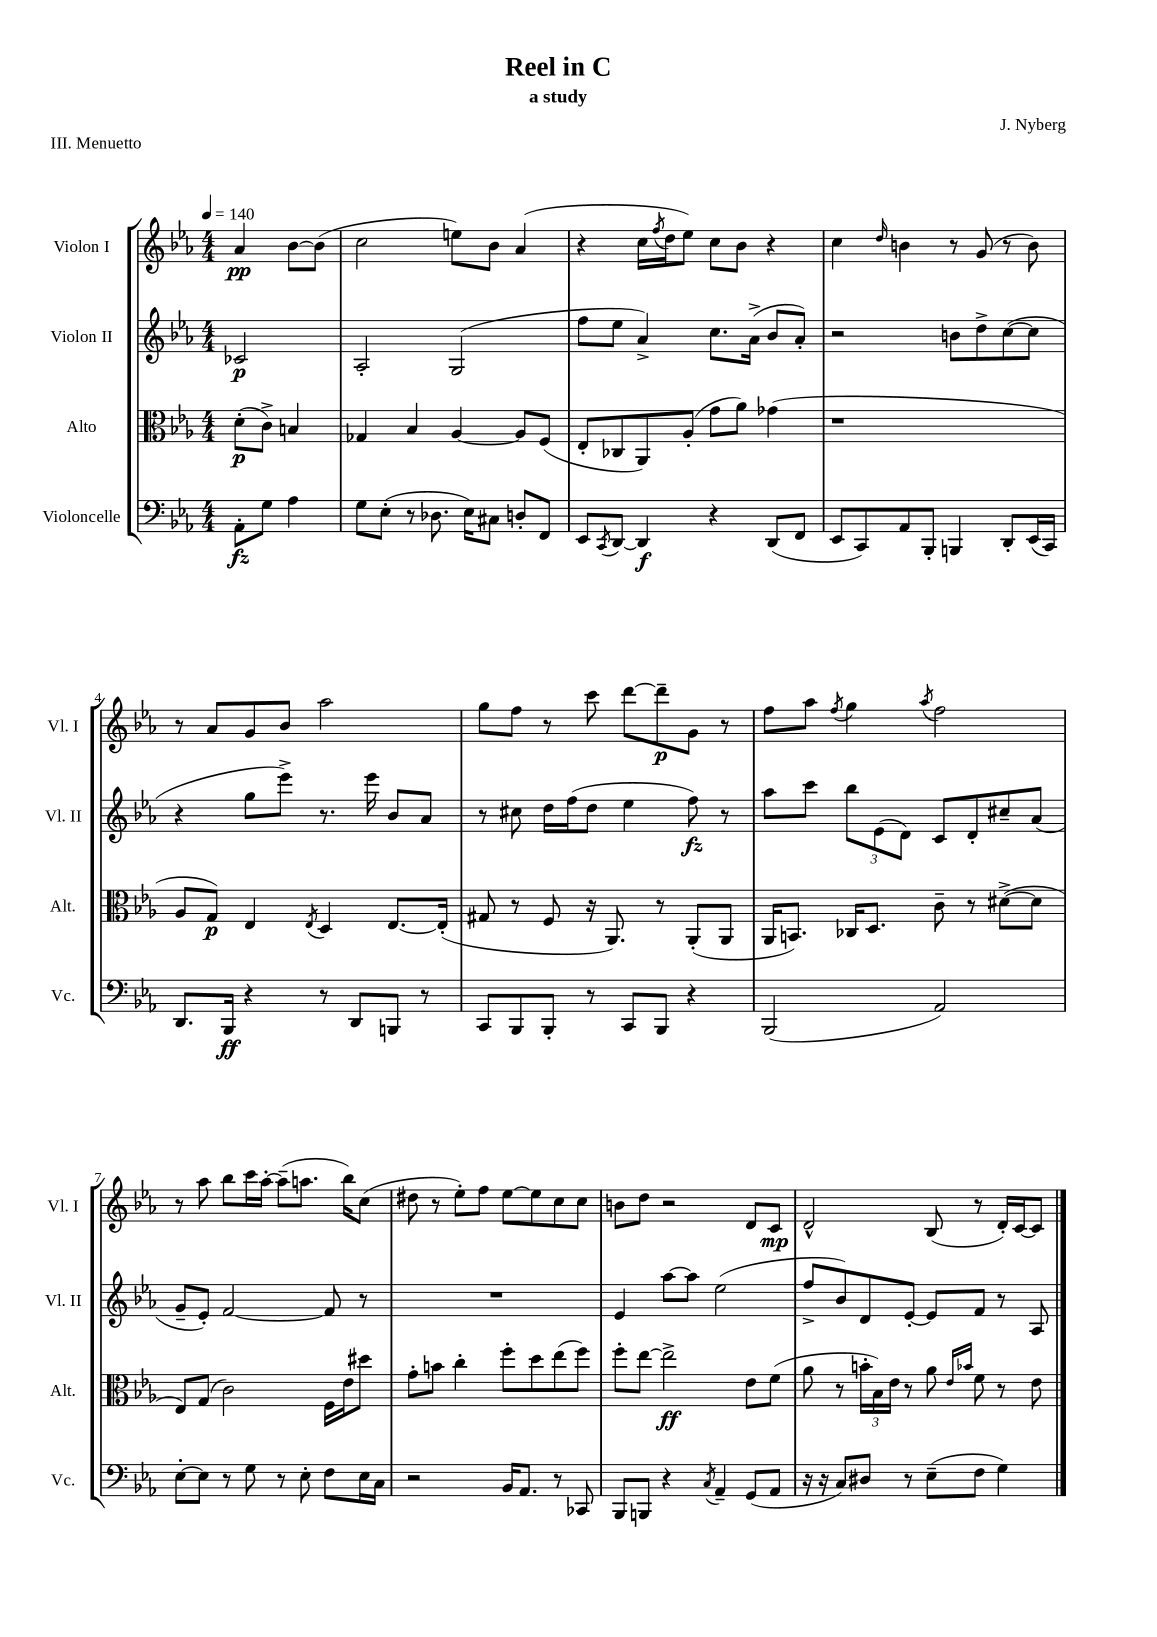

**kern	**kern	**kern	**kern
*staff4	*staff3	*staff2	*staff1
*clefF4	*clefC3	*clefG2	*clefG2
*k[b-e-a-]	*k[b-e-a-]	*k[b-e-a-]	*k[b-e-a-]
*M4/4	*M4/4	*M4/4	*M4/4
*MM140	*MM140	*MM140	*MM140
8AA-'	(8d'	2c-	4a-
8G	8c^)	.	.
4A-	4B	.	[8b-
.	.	.	(8b-]
=	=	=	=
8G	4G-	2A-'	2cc
(8E-'	.	.	.
8r	4B-	.	.
8.D-	.	.	.
.	[4A-	(2G	8ee)
16E-)	.	.	.
8C#	.	.	8b-
8D'	8A-]	.	(4a-
8FF	(8F	.	.
=	=	=	=
8EE-	8E-'	8ff	4r
8qCC	.	.	.
[8DD	8C-	8ee-	.
4DD]	8AA-)	4a-^)	16cc
.	.	.	8qff
.	.	.	16dd
.	(8A-'	.	8ee-)
4r	8g	8.cc	8cc
.	8a-)	.	8b-
.	.	(16a-^	.
(8DD	(4g-	8b-	4r
8FF	.	8a-')	.
=	=	=	=
8EE-	1r	2r	4cc
8CC)	.	.	.
.	.	.	16qqdd
8AA-	.	.	4b
8BBB-'	.	.	.
4BBB	.	8b	8r
.	.	8dd^	(8g
8DD'	.	([8cc	8r
(16EE-	.	8cc]	8b)
16CC)	.	.	.
=	=	=	=
8.DD	8A-	4r	8r
.	8G)	.	8a-
16BBB-	.	.	.
4r	4E-	8gg	8g
.	.	8eee-^)	8b-
.	8qE-	.	.
8r	4D	8.r	2aa-
8DD	.	.	.
.	.	16eee-	.
8BBB	[8.E-	8b-	.
8r	.	8a-	.
.	(16E-']	.	.
=	=	=	=
8CC	8G#	8r	8gg
8BBB-	8r	8cc#	8ff
8BBB-'	8F	16dd	8r
.	.	(16ff	.
8r	16r	8dd	8ccc
.	8.AA-)	.	.
8CC	.	4ee-	[8ddd
8BBB-	8r	.	8ddd~]
4r	(8AA-'	8ff)	8g
.	8AA-	8r	8r
=	=	=	=
(2BBB-	16AA-	8aa-	8ff
.	8.BB)	.	.
.	.	8ccc	8aa-
.	.	.	8qff
.	16C-	12bb-	4gg
.	8.D	.	.
.	.	(12e-	.
.	.	12d)	.
.	.	.	8qaa-
2AA-)	8c~	8c	2ff
.	8r	8d'	.
.	([8d#^	8cc#~	.
.	8d#]	(8a-	.
=	=	=	=
[8E-'	8E-)	8g~	8r
8E-]	(8G	8e-')	8aa-
8r	2c)	[2f	8bb-
8G	.	.	16ccc
.	.	.	[16aa-'
8r	.	.	(8aa-~]
8E-'	.	.	8.aa
8F	16F	8f]	.
.	16e-	.	16bb-)
16E-	8dd#	8r	(8cc
16C	.	.	.
=	=	=	=
2r	8g'	1r	8dd#
.	8b	.	8r
.	4cc'	.	8ee-')
.	.	.	8ff
16BB-	8ff'	.	[8ee-
8.AA-	.	.	.
.	8dd	.	8ee-]
8r	(8ee-	.	8cc
8CC-	8ff)	.	8cc
=	=	=	=
8BBB-	8ff'	4e-	8b
8BBB	[8ee-	.	8dd
4r	2ee-^]	[8aa-	2r
.	.	8aa-]	.
8qC	.	.	.
4AA-~	.	(2ee-	.
(8GG	8e-	.	8d
8AA-	(8f	.	8c
=	=	=	=
16r	8a-	8ff^	2d^^
16r	.	.	.
8C)	8r	8b-)	.
8D#	24b'	8d	.
.	24B-)	.	.
.	24e-	.	.
8r	8r	[8e-'	.
(8E-~	8a-	8e-]	(8B-
.	16qqe-	.	.
.	16qqb-	.	.
8F	8f	8f	8r
4G)	8r	8r	16d')
.	.	.	[16c
.	8e-	8A-	8c]
==	==	==	==
*-	*-	*-	*-
